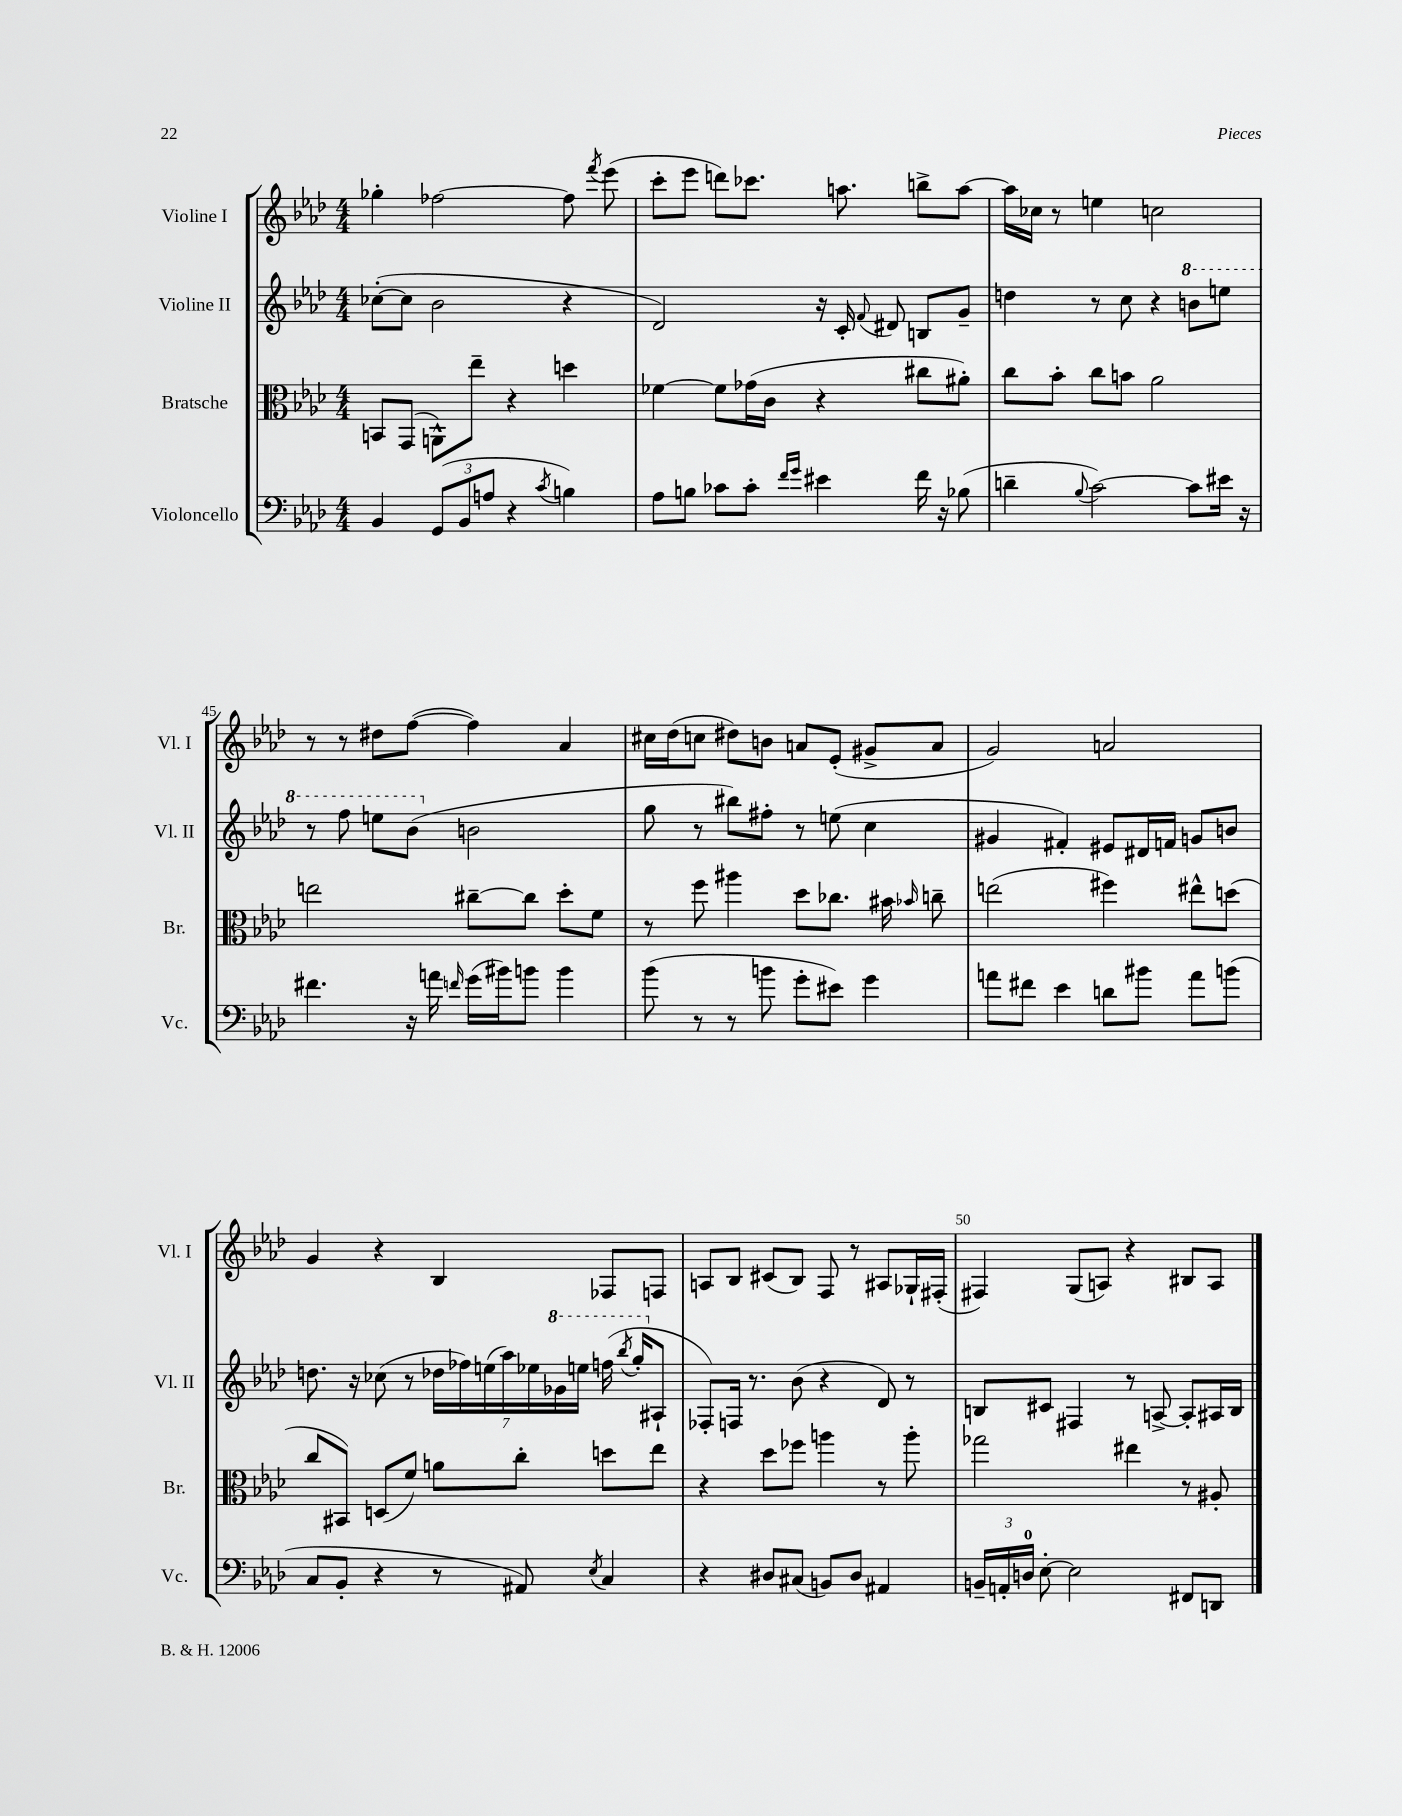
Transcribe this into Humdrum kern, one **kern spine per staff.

**kern	**kern	**kern	**kern
*staff4	*staff3	*staff2	*staff1
*clefF4	*clefC3	*clefG2	*clefG2
*k[b-e-a-d-]	*k[b-e-a-d-]	*k[b-e-a-d-]	*k[b-e-a-d-]
*M4/4	*M4/4	*M4/4	*M4/4
4BB-	8BB	([8cc-'	4gg-'
.	(8GG	8cc-]	.
(12GG	8AA^^)	2b-	[2ff-
12BB-	.	.	.
.	8ee-~	.	.
12A	.	.	.
4r	4r	.	.
8qc	.	.	.
4B)	4dd	4r	8ff-]
.	.	.	8qfff
.	.	.	(8eee-
=	=	=	=
8A-	[4f-	2d-)	8ccc'
8B	.	.	8eee-
8c-	8f-]	.	8ddd)
8c-'	(16g-	.	8.ccc-
.	16c	.	.
16qqf	.	.	.
16qqg	.	.	.
4e#	4r	16r	.
.	.	16c'	8.aa
.	.	8qqf	.
.	.	8d#	.
16f	8cc#	8B	8bb^
16r	.	.	.
(8B-	8a#')	8g~	[8aa
=	=	=	=
4d~	8cc	4dd	16aa]
.	.	.	16cc-
.	8b-'	.	8r
8qqB-	.	.	.
[2c)	8cc	8r	4ee
.	8b	8cc	.
.	2a-	4r	2cc
8c]	.	8bb	.
16e#	.	8eee	.
16r	.	.	.
=	=	=	=
4.f#	2ee	8r	8r
.	.	8fff	8r
.	.	8eee	8dd#
16r	.	(8bb-	([8ff
16a	.	.	.
16qqf	.	.	.
(16g	[8cc#~	2b	4ff])
16b#)	.	.	.
8b	8cc#]	.	.
4b	8dd-'	.	4a-
.	8f	.	.
=	=	=	=
(8b-	8r	8gg	16cc#
.	.	.	(16dd-
8r	8ff	8r	8cc
8r	4aa#	8bb#)	8dd#)
8b	.	8ff#'	8b
8g'	8dd-	8r	8a
8e#)	8.cc-	(8ee	(8e-'
4g	.	4cc	8g#^
.	16b#	.	.
.	16qqb-	.	.
.	8cc~	.	8a
=	=	=	=
8a	(2ee	4g#	2g)
8f#	.	.	.
4e-	.	4f#')	.
8d	4ff#)	8e#	2a
8b#	.	16d#	.
.	.	16f	.
8a	8ee#^^	8g	.
(8b	(8dd	8b	.
=	=	=	=
8C	8cc	8.dd	4g
8BB-'	8BB#)	.	.
.	.	16r	.
4r	(8D	(8cc-	4r
.	8f)	8r	.
8r	8a	28dd-	4B-
.	.	28ff-)	.
.	.	(28ee	.
.	.	28aa-)	.
8AA#)	8cc'	.	.
.	.	28ee-	.
.	.	28gg-	.
.	.	28eee	.
8qE-	.	.	.
4C	8dd	(16fff	8F-
.	.	8qbbb-	.
.	.	16ggg'	.
.	8ee-	8A#`	8F
=	=	=	=
4r	4r	8F-')	8A
.	.	16F	8B-
.	.	8.r	.
8D#	8dd-	.	(8c#
(8C#	8ff-	(8b-	8B-)
8BB)	4aa	4r	8F
8D#	.	.	8r
4AA#	8r	8d-)	8A#
.	8aa'	8r	16G-`
.	.	.	(16F#'
=	=	=	=
24BB~	2gg-	8B	4F#)
24AA'	.	.	.
24D	.	.	.
[8E-'	.	8c#	.
2E-]	.	4F#	(8G
.	.	.	8A)
.	4ee#	8r	4r
.	.	[8A^	.
8FF#	8r	8A']	8B#
8DD	8A#'	16A#	8A
.	.	16B	.
==	==	==	==
*-	*-	*-	*-
